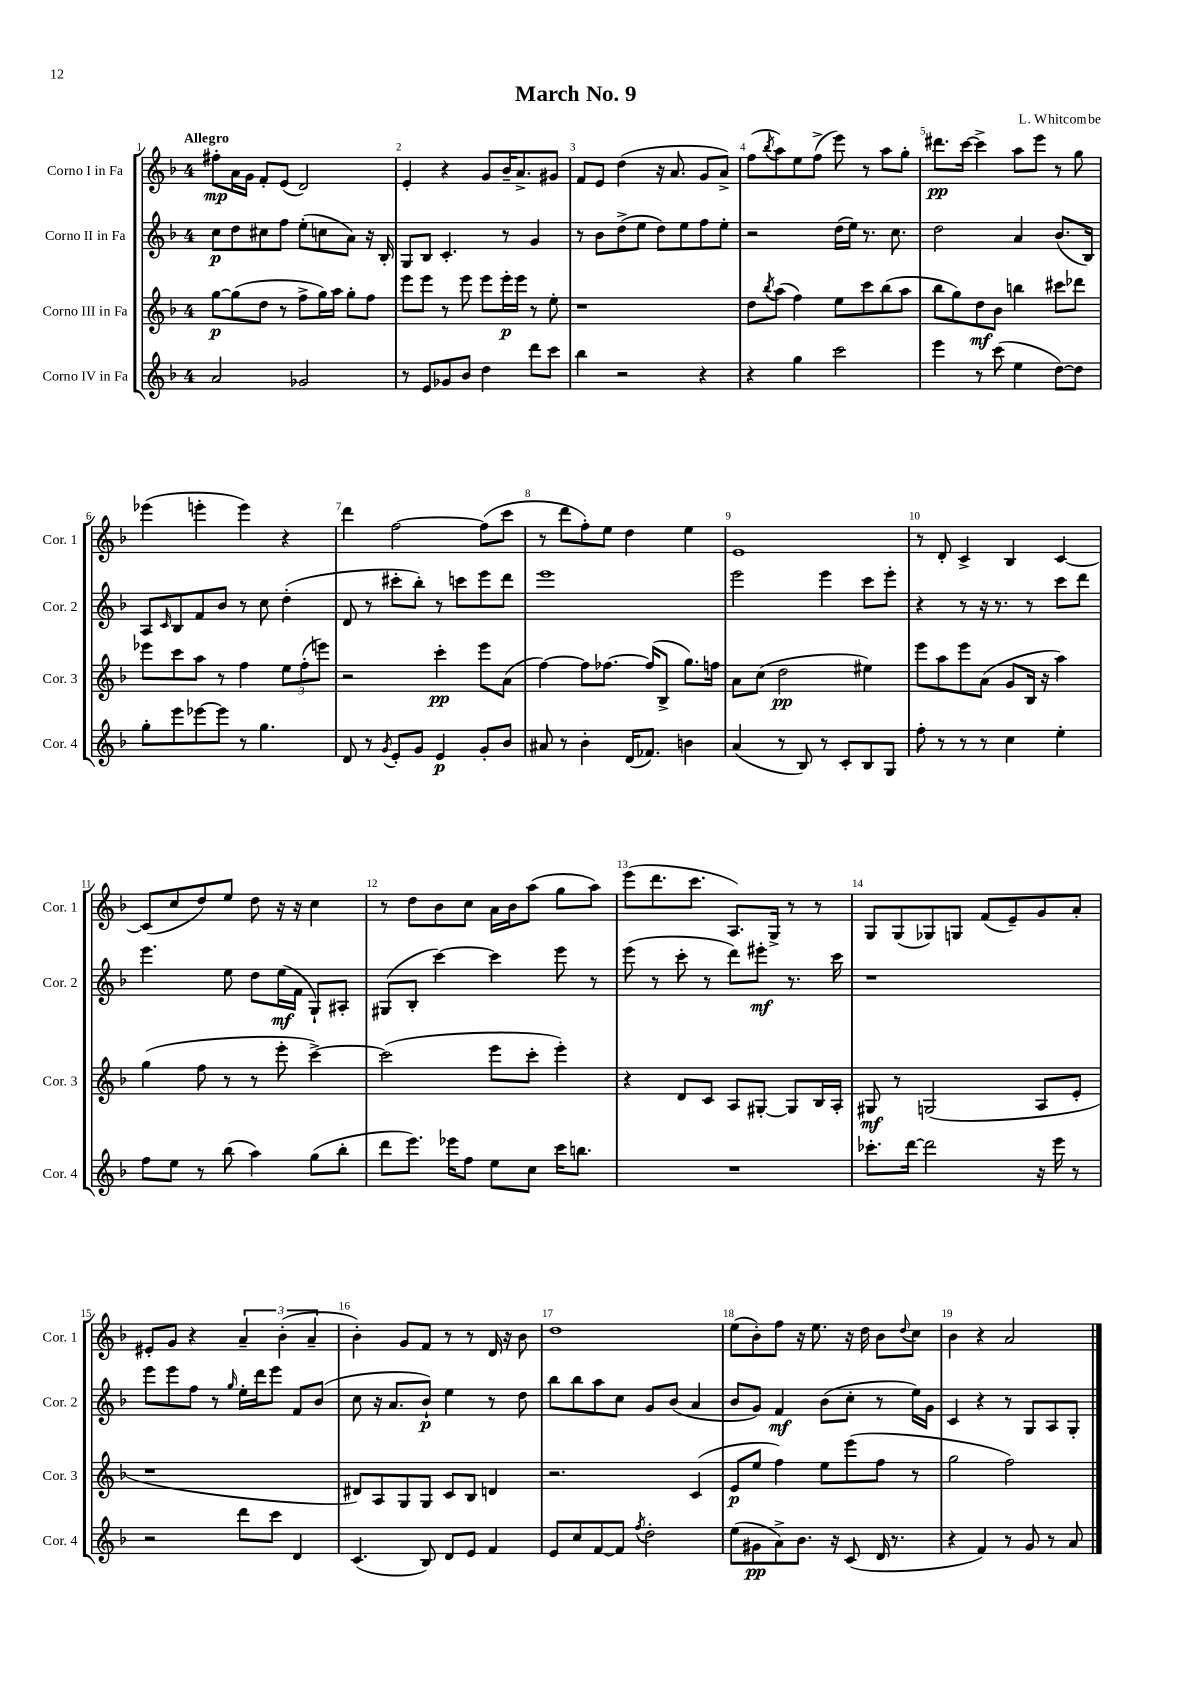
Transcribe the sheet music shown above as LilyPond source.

\header { title = "March No. 9" composer = "L. Whitcombe" }
<<
\new StaffGroup <<
\new Staff = "s0" \with { instrumentName = "Corno I in Fa" shortInstrumentName = "Cor. 1" } {
    \clef treble \key f \major \once \override Staff.TimeSignature.style = #'single-digit \time 4/4 \tempo "Allegro"
    fis''8-.\mp a'16 g'16 f'8-. e'8( d'2) |
    e'4-. r4 g'8 bes'16-- a'8.-> gis'8 |
    f'8 e'8 d''4( r16 a'8. g'8 a'8->) |
    f''8( \acciaccatura { bes''8 } a''8) e''8 f''8->( e'''8) r8 a''8 g''8-. |
    dis'''8.\pp c'''16~ c'''4-> a''8 e'''8 r8 g''8 |
    ees'''4( e'''4-. e'''4) r4 |
    d'''4 f''2~ f''8( c'''8 |
    r8 d'''8 f''8-.) e''8 d''4 e''4 |
    e'1 |
    r8 d'8-. c'4-> bes4 c'4~ |
    c'8( c''8 d''8) e''8 d''8 r16 r16 c''4 |
    r8 d''8 bes'8 c''8 a'16 bes'16 a''8( g''8 a''8) |
    e'''8( d'''8. c'''8. a8.) g16-> r8 r8 |
    g8 g8( ges8) g8 f'8( e'8--) g'8 a'8-. |
    eis'8-. g'8 r4 \tuplet 3/2 { a'4-- bes'4-.( a'4-- } |
    bes'4-.) g'8 f'8 r8 r8 d'16 r16 bes'8 |
    d''1 |
    e''8( bes'8-.) f''8 r16 e''8. r16 d''16 bes'8 \appoggiatura { d''8 } c''8 |
    bes'4 r4 a'2 \bar "|." |
}
\new Staff = "s1" \with { instrumentName = "Corno II in Fa" shortInstrumentName = "Cor. 2" } {
    \clef treble \key f \major \once \override Staff.TimeSignature.style = #'single-digit \time 4/4
    c''8\p d''8 cis''8 f''8 e''8-.( c''8 a'8) r16 bes16-. |
    g8 bes8 c'4.-. r8 g'4 |
    r8 bes'8 d''8->( e''8 d''8) e''8 f''8 e''8-. |
    r2 d''16( e''16) r8. c''8. |
    d''2 a'4 bes'8.( bes16) |
    a8 \grace { c'16 } bes8 f'8 bes'8 r8 c''8 d''4-.( |
    d'8 r8 cis'''8-. bes''8-.) r8 c'''8 e'''8 d'''8 |
    e'''1 |
    e'''2 e'''4 c'''8 e'''8-. |
    r4 r8 r16 r8. r8 c'''8 d'''8 |
    e'''4. e''8 d''8 e''16\mf( f'16 g8-!) ais8-. |
    gis8( bes8-. c'''4~) c'''4 e'''8 r8 |
    e'''8( r8 c'''8-. r8 d'''8) eis'''8-.\mf r8. c'''16 |
    r1 |
    e'''8 e'''8 f''8 r8 \grace { g''16 } e''16-. d'''16 e'''8 f'8 bes'8( |
    c''8 r16 a'8. bes'8-!\p) e''4 r8 d''8 |
    bes''8 bes''8 a''8 c''8 g'8 bes'8( a'4 |
    bes'8 g'8) f'4\mf bes'8( c''8-. r8 e''16) g'16 |
    c'4 r4 r8 g8 a8 g8-. \bar "|." |
}
\new Staff = "s2" \with { instrumentName = "Corno III in Fa" shortInstrumentName = "Cor. 3" } {
    \clef treble \key f \major \once \override Staff.TimeSignature.style = #'single-digit \time 4/4
    g''8~\p g''8( d''8 r8 f''8-> g''16) a''16 g''8-. f''8 |
    e'''8 e'''8 r8 e'''8 e'''8 e'''16-.\p e'''16 r8 e''8-. |
    r1 |
    d''8 \acciaccatura { bes''8 } a''8( f''4) e''8 c'''8 bes''8( a''8 |
    bes''8 g''8) d''8\mf bes'8 b''4 cis'''8 des'''8 |
    ees'''8 c'''8 a''8 r8 f''4 \tuplet 3/2 { e''8 f''8-.( e'''8) } |
    r2 c'''4-.\pp e'''8 a'8( |
    f''4~) f''8 fes''8.~ fes''16( bes8-> g''8.) f''16 |
    a'8 c''8( d''2\pp eis''4) |
    e'''8 a''8 e'''8 a'8( g'8 bes16 r16 a''4) |
    g''4( f''8 r8 r8 e'''8-. c'''4~->) |
    c'''2( e'''8 c'''8-. e'''4-.) |
    r4 d'8 c'8 a8 gis8~-. gis8 bes16 a16-. |
    gis8\mf r8 g2( a8 e'8-. |
    r1 |
    dis'8) a8 g8 g8 c'8 bes8 d'4 |
    r2. c'4( |
    e'8\p e''8 f''4) e''8 e'''8( f''8 r8 |
    g''2 f''2) \bar "|." |
}
\new Staff = "s3" \with { instrumentName = "Corno IV in Fa" shortInstrumentName = "Cor. 4" } {
    \clef treble \key f \major \once \override Staff.TimeSignature.style = #'single-digit \time 4/4
    a'2 ges'2 |
    r8 e'8 ges'8 bes'8 d''4 d'''8 c'''8 |
    bes''4 r2 r4 |
    r4 g''4 c'''2 |
    e'''4 r8 c'''8( e''4 d''8~) d''8 |
    g''8-. e'''8 ees'''8~ ees'''8 r8 g''4. |
    d'8 r8 \acciaccatura { g'8 } e'8-. g'8 e'4\p g'8-. bes'8 |
    ais'8 r8 bes'4-. d'16( fes'8.) b'4 |
    a'4( r8 bes8) r8 c'8-. bes8 g8 |
    f''8-. r8 r8 r8 c''4 e''4-. |
    f''8 e''8 r8 bes''8( a''4) g''8( bes''8-. |
    d'''8 e'''8.) ees'''16 f''8 e''8 c''8 c'''16 b''8. |
    R1 |
    ces'''8.-. d'''16~ d'''2 r16 e'''16 r8 |
    r2 d'''8 c'''8 d'4 |
    c'4.( bes8) d'8 e'8 f'4 |
    e'8 c''8 f'8~ f'8 \acciaccatura { f''8 } d''2-. |
    e''8( gis'8\pp a'8->) bes'8. r16 c'8( d'16 r8. |
    r4 f'4) r8 g'8 r8 a'8 \bar "|." |
}
>>
>>
\layout { \context { \Score \override BarNumber.break-visibility = ##(#f #t #t) barNumberVisibility = #all-bar-numbers-visible } }
